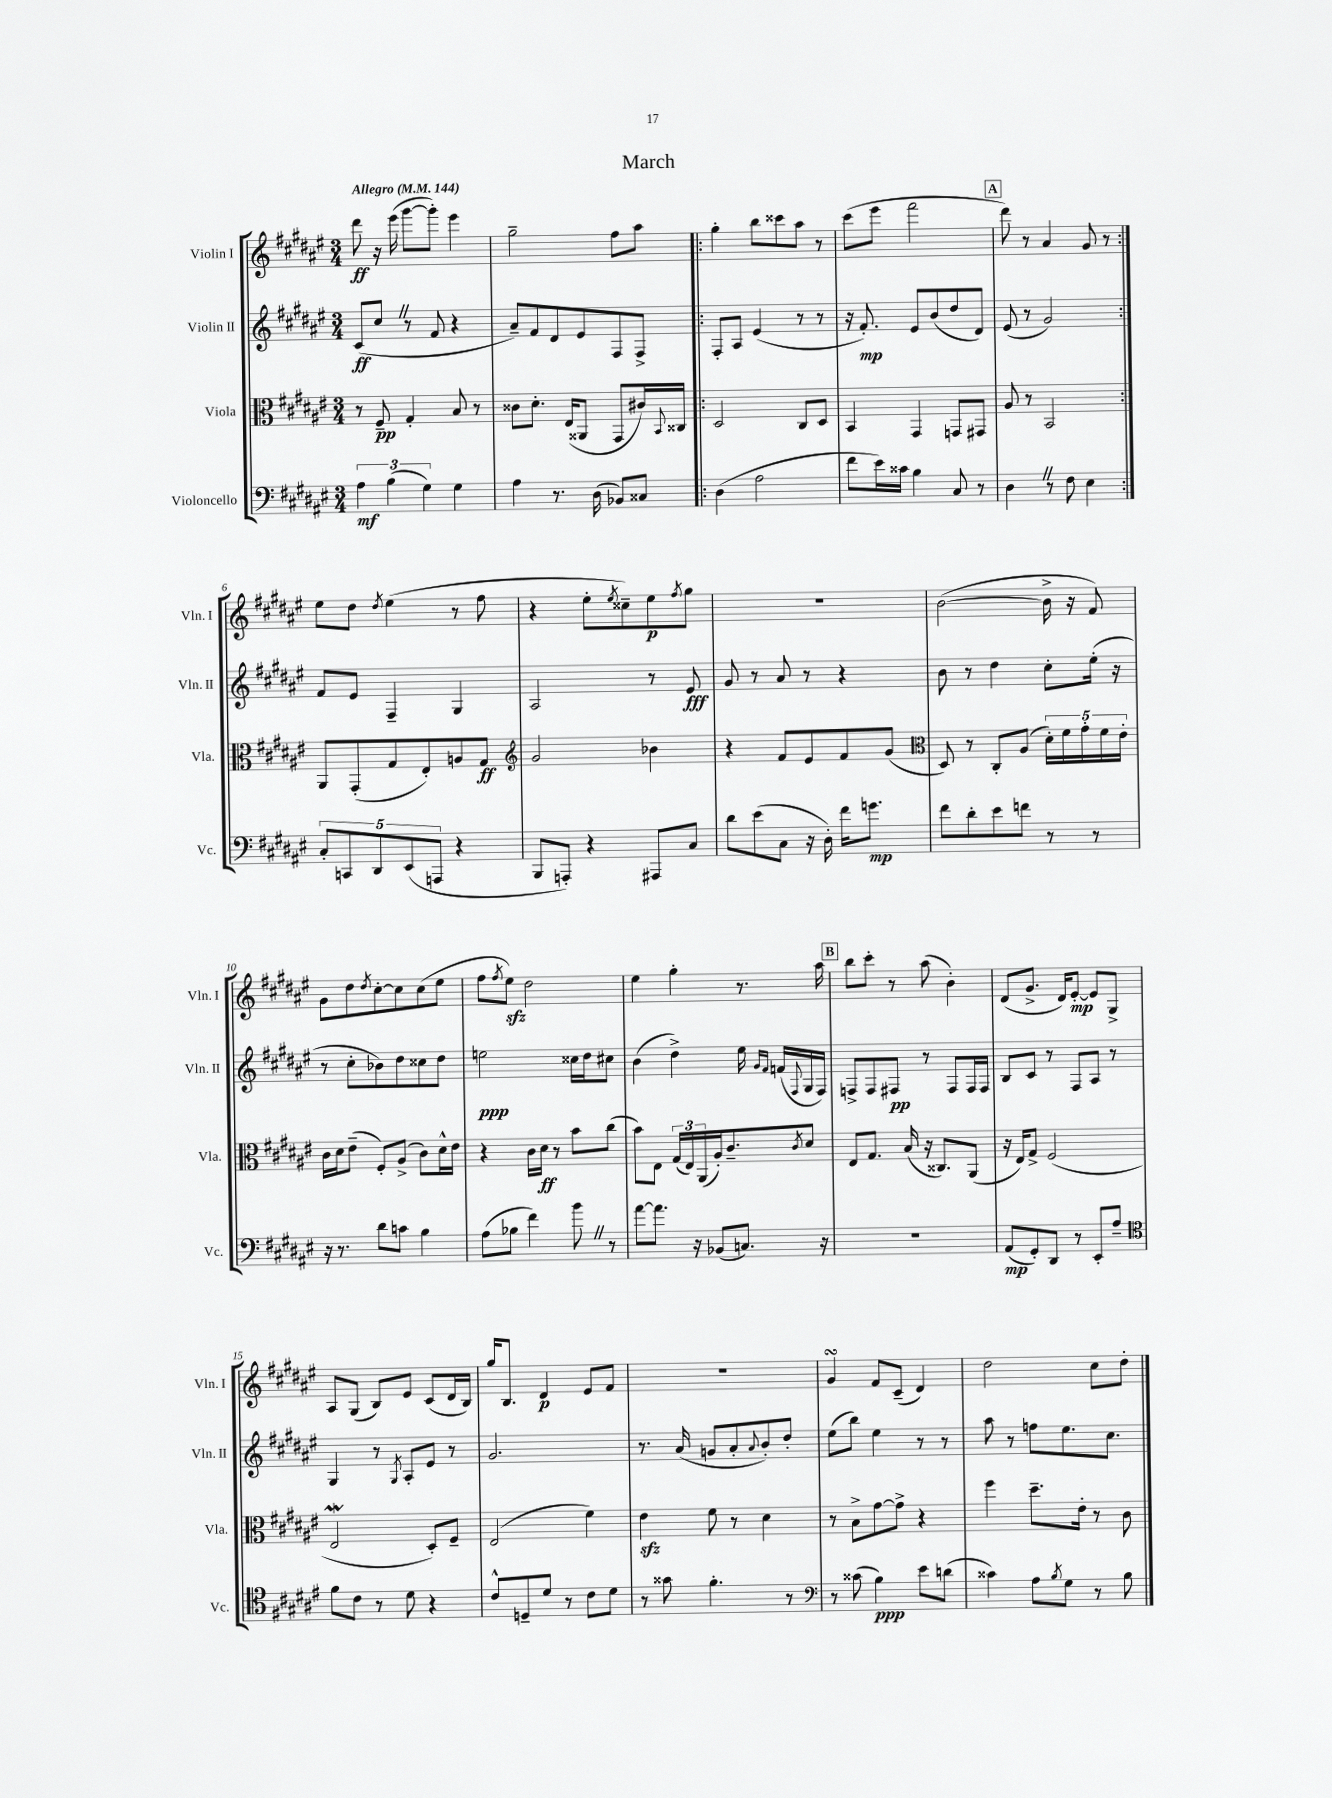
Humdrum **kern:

**kern	**kern	**kern	**kern
*staff4	*staff3	*staff2	*staff1
*clefF4	*clefC3	*clefG2	*clefG2
*k[f#c#g#d#a#e#]	*k[f#c#g#d#a#e#]	*k[f#c#g#d#a#e#]	*k[f#c#g#d#a#e#]
*M3/4	*M3/4	*M3/4	*M3/4
*MM144	*MM144	*MM144	*MM144
6A#\	8r	(8c#/L	8ddd#\
.	8F#~/	8cc#/J	16r
(6B\	.	.	.
.	.	.	(16eee#\
.	4G#'/	8r	[8ggg#\L
6G#\)	.	.	.
.	.	8f#/	8ggg#'\]J)
4G#\	8B/	4r	4eee#\
.	8r	.	.
=	=	=	=
4A#\	8c##\L	8a#~/L)	2gg#~\
.	8.d#'\J	8f#/	.
8.r	.	8d#/	.
.	(16E#/LK	.	.
.	8AA##/J	8e#/	.
(16D#\	.	.	.
8BB-/L)	8GG#/L	8F#/	8ff#\L
8C##/J	16c#/L)	8F#^/J	8aa#\J
.	8qqBB/	.	.
.	16C##/JJ	.	.
=!|:	=!|:	=!|:	=!|:
(4D#\	2D#/	8F#'/L	4gg#'\
.	.	8A#/J	.
2A#\	.	(4e#/	8bb\L
.	.	.	8ccc##\
.	8C#/L	8r	8aa#\J
.	8D#/J	8r	8r
=	=	=	=
8f#\L	4BB/	16r	(8ccc#\L
.	.	8.f#'/)	.
16e#\L)	.	.	8eee#\J
16c##\JJ	.	.	.
4B\	4GG#/	8e#/L	2fff#\
.	.	(8b/	.
8C#/	8GG/L	8dd#/	.
8r	8GG#/J	8d#/J)	.
=	=	=	=
4D#\	8A#/	(8e#/	8ddd#\)
.	8r	8r	8r
8r	2BB/	2g#/)	4a#/
8F#\	.	.	.
4E#\	.	.	8g#/
.	.	.	8r
=:|!	=:|!	=:|!	=:|!
10C#'/L	8AA#/L	8f#/L	8ee#\L
10CC/	.	.	.
.	(8GG#'/	8e#/J	8dd#\J
10DD#/	.	.	.
.	.	.	8qdd#/
.	8G#/	4F#~/	(4ee#\
(10EE#/	.	.	.
.	8E#'/)	.	.
10AAA/J	.	.	.
4r	8A/	4G#/	8r
.	8G#/J	.	8ff#\
=	=	=	=
*	*clefG2	*	*
8BBB/L	2g#/	2A#/	4r
8AAA'/J)	.	.	.
4r	.	.	8ee#'\L
.	.	.	8qee#/
.	.	.	8cc##~\)
8AAA#/L	4b-\	8r	8ee#\
.	.	.	8qff#/
8C#/J	.	8e#/	8gg#\J
=	=	=	=
8d#\L	4r	8g#/	2.r
(8e#\	.	8r	.
8C#\J	8f#/L	8a#/	.
16r	8e#/	8r	.
16D#'\)	.	.	.
16f#\LK	8f#/	4r	.
8.g\J	.	.	.
.	(8g#/J	.	.
=	=	=	=
*	*clefC3	*	*
8f#\L	8D#/)	8b\	([2b\
8d#'\	8r	8r	.
8e#\	8C#'/L	4dd#\	.
8f\J	(8A#/J	.	.
8r	20d#'\LL)	8cc#'\L	16b^\]
.	20f#\	.	.
.	.	.	16r
.	20g#'\	.	.
8r	.	(16ee#'\Jk	8f#/)
.	20f#\	.	.
.	.	16r	.
.	20e#'\JJ	.	.
=	=	=	=
16r	16c#\LL	8r	8g#\L
8.r	16d#\J	.	.
.	(8e#~\J	8cc#'\L	8dd#\
.	.	.	8qdd#/
8d#\L	8F#'/L)	8b-\)	[8cc#'\
8c\J	(8A#^/J	8dd#\	8cc#\]
4B\	8c#\L)	8cc##\	(8cc#\
.	16d#^^\L	8dd#\J	8ee#\J
.	16e#\JJ	.	.
=	=	=	=
(8A#\L	4r	2ee\	8ff#\L
.	.	.	8qff#/
8B-\J	.	.	8ee#\J)
4f#\)	16c#\LL	.	2dd#\
.	16d#\JJ	.	.
.	8r	.	.
8b\	8b\L	16cc##\LL	.
.	.	16dd#\J	.
8r	(8cc#\J	8cc#\J	.
=	=	=	=
[8a#\L	8b\L)	(4b\	4ee#\
8.a#\]J	8E#\J	.	.
.	(24G#/LL	4dd#^\)	4gg#'\
.	24E#/)	.	.
16r	.	.	.
.	(24AA#/	.	.
(8BB-/L	16A#'/J)	.	.
.	8.c#~/	.	.
8.C/J)	.	16ee#\	8.r
.	.	16qqg#/LL	.
.	.	16qqf#/JJ	.
.	.	(16f/LL	.
.	8qc#/	8qqF#/	.
.	8d#/J	16G#/	.
16r	.	16F#/JJ)	16aa#\
=	=	=	=
2.r	8E#/L	8F^/L	8bb\L
.	8.G#/J	8F/	8ccc#'\J
.	.	8F#/J	8r
.	(16B/	.	.
.	16r	8r	(8aa#\
.	8.C##/L)	.	.
.	.	8F#/L	4b'\)
.	(8AA#/J	16F#/L	.
.	.	16F#/JJ	.
=	=	=	=
(8AA#/L	16r	8B/L	(8d#/L
.	16E#/LK)	.	.
8GG#'/)	8G#^/J	8c#/J	8.g#^/J
8DD#/J	(2F#/	8r	.
.	.	.	16d#/LK)
8r	.	8F#/L	[8e#'/J
8EE#'/L	.	8A#/J	8e#/]L
8A#~/J	.	8r	8G#^/J
=	=	=	=
*clefC4	*	*	*
8f#\L	2E#/	4G#/	8A#/L
8c#\J	.	.	(8G#/J
8r	.	8r	8B/L)
.	.	8qG#/	.
8d#\	.	8A#'/L	8e#/J
4r	8D#'/L)	8e#/J	(8c#/L
.	8F#~/J	8r	16d#/L
.	.	.	16B/JJ)
=	=	=	=
8c#^^/L	(2E#/	2.g#/	16gg#/LK
.	.	.	8.B/J
8D~/	.	.	.
8d#/J	.	.	4d#/
8r	.	.	.
8c#\L	4f#\)	.	8e#/L
8d#\J	.	.	8f#/J
=	=	=	=
8r	4e#\	8.r	2.r
8g##\	.	.	.
.	.	(16a#/	.
4.f#'\	8f#\	8g/L	.
.	8r	8a#'/	.
.	.	8qqa#/	.
.	4d#\	8b'/)	.
8r	.	8dd#'/J	.
=	=	=	=
*clefF4	*	*	*
8r	8r	(8ee#\L	4g#/
(8c##\	8B^\L	8bb\J)	.
4B\)	[8g#\	4ee#\	8f#/L
.	8g#^\]J	.	(8c#~/J
8e#\L	4r	8r	4d#/)
(8d\J	.	8r	.
=	=	=	=
4c##\)	4ff#\	8aa#\	2dd#\
.	.	8r	.
8A#\L	8.dd#~\L	8ff\L	.
8qB/	.	.	.
8G#\J	.	8.ee#\	.
.	16e#'\Jk	.	.
8r	8r	.	8cc#\L
.	.	8.cc#\J	.
8B\	8c#\	.	8dd#'\J
==	==	==	==
*-	*-	*-	*-
